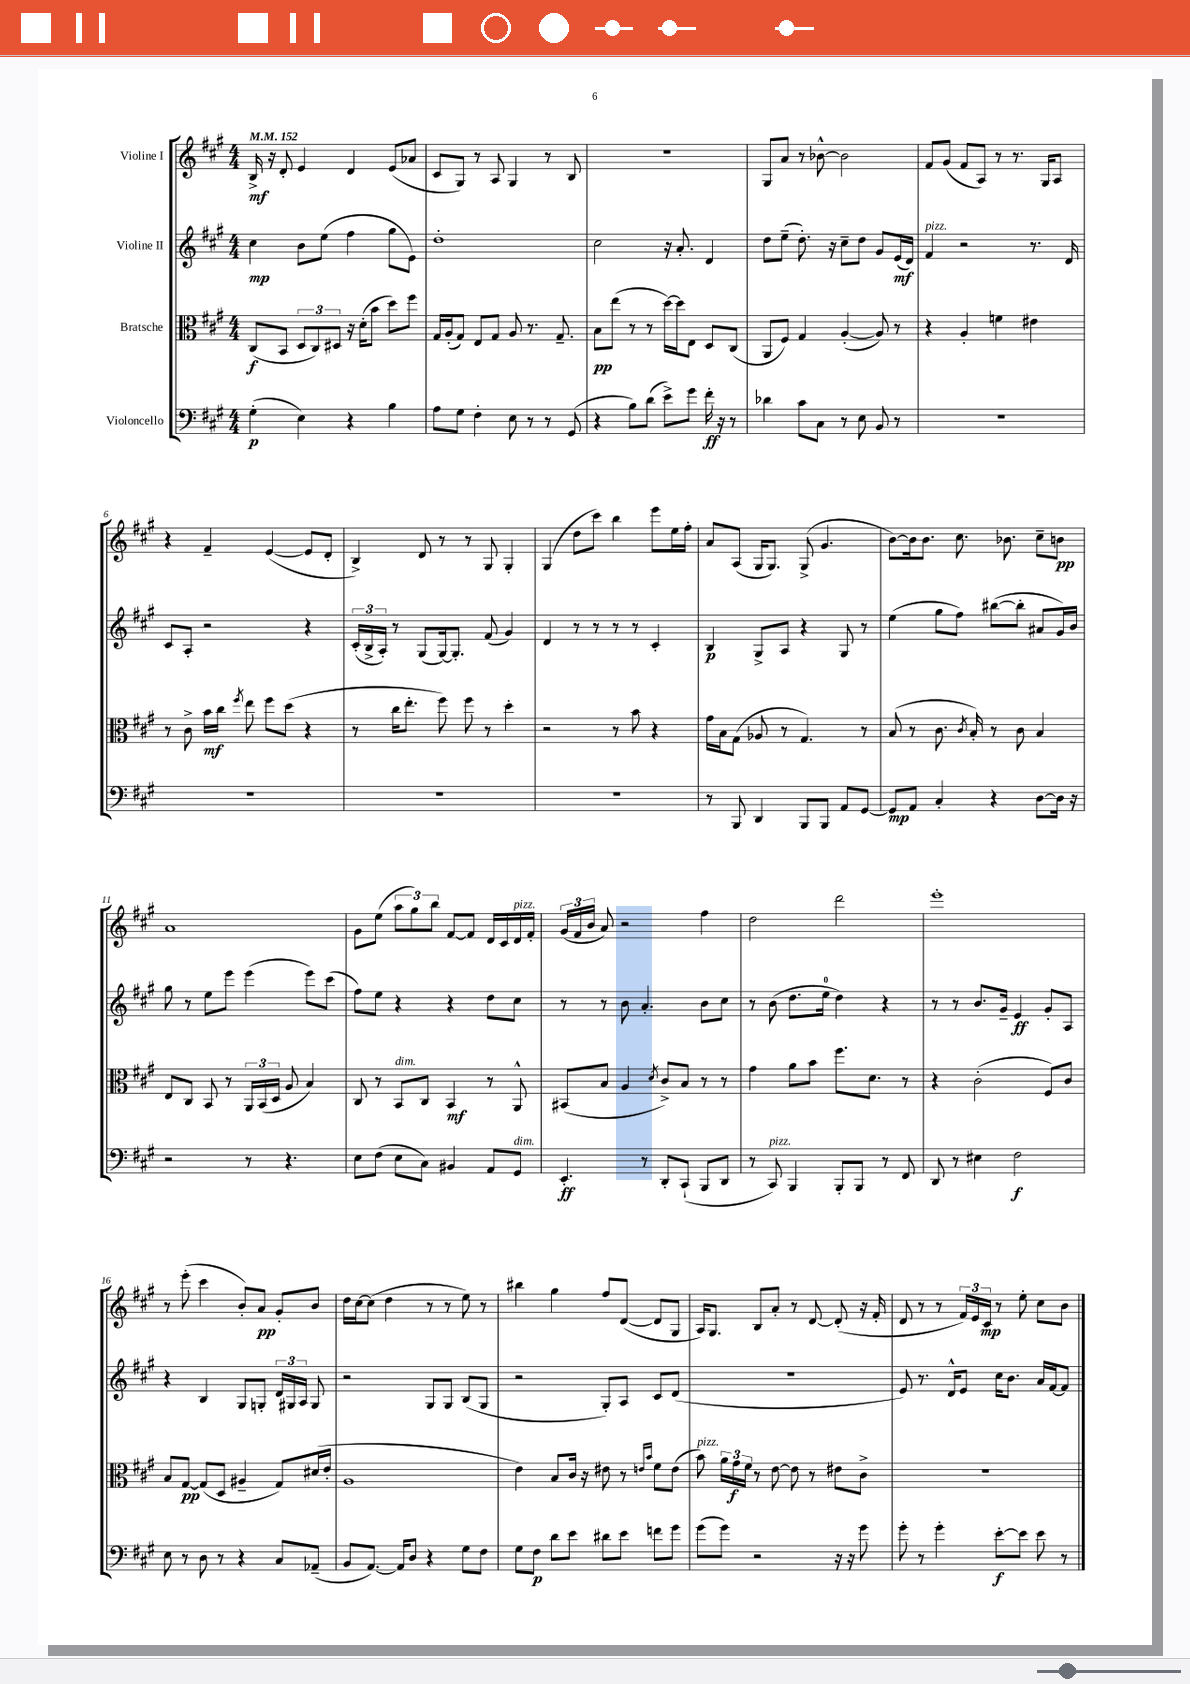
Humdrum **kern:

**kern	**dynam	**kern	**dynam	**kern	**dynam	**kern	**dynam
*part4	*part4	*part3	*part3	*part2	*part2	*part1	*part1
*staff4	*staff4	*staff3	*staff3	*staff2	*staff2	*staff1	*staff1
*I"Violoncello	*	*I"Bratsche	*	*I"Violine II	*	*I"Violine I	*
*clefF4	*	*clefC3	*	*clefG2	*	*clefG2	*
*k[f#c#g#]	*	*k[f#c#g#]	*	*k[f#c#g#]	*	*k[f#c#g#]	*
*M4/4	*	*M4/4	*	*M4/4	*	*M4/4	*
*MM152	*	*MM152	*	*MM152	*	*MM152	*
=1	=1	=1	=1	=1	=1	=1	=1
(4G#'\	p	(8C#/L	f	4cc#\	mp	16B^/	mf
.	.	.	.	.	.	16r	.
.	.	8BB/J	.	.	.	8d'/	.
4E\)	.	12D/L	.	8b\L	.	4e/	.
.	.	12C#/)	.	.	.	.	.
.	.	.	.	(8ee\J	.	.	.
.	.	12D#X/J	.	.	.	.	.
4r	.	16r	.	4ff#\	.	4d/	.
.	.	(16d'\KL	.	.	.	.	.
.	.	8b\J	.	.	.	.	.
4B\	.	8dd\L)	.	8gg#\L	.	(8e/L	.
.	.	8ff#\J	.	8e\J)	.	8a-X/J	.
=2	=2	=2	=2	=2	=2	=2	=2
8A\L	.	16G#/LL	.	1dd'	.	8c#/L	.
.	.	(16A'/J	.	.	.	.	.
8G#\J	.	8G#/J)	.	.	.	8G#/J)	.
4F#'\	.	8E/L	.	.	.	8r	.
.	.	8G#/J	.	.	.	8A/	.
8E\	.	8A/	.	.	.	4G#/	.
8r	.	8.r	.	.	.	.	.
8r	.	.	.	.	.	8r	.
.	.	8.G#~/	.	.	.	.	.
(8GG#/	.	.	.	.	.	8B/	.
=3	=3	=3	=3	=3	=3	=3	=3
4r	.	8B\L	pp	2cc#\	.	1r	.
.	.	(8ee\J	.	.	.	.	.
8B\L)	.	8r	.	.	.	.	.
(8d\J	.	8r	.	.	.	.	.
8e^\L)	.	[16dd\LL)	.	16r	.	.	.
.	.	16dd\J]	.	8.a'/	.	.	.
8g#\J	.	8E\J	.	.	.	.	.
16f#'\	ff	8D/L	.	4d/	.	.	.
16r	.	.	.	.	.	.	.
8r	.	(8C#/J	.	.	.	.	.
=4	=4	=4	=4	=4	=4	=4	=4
4d-X\	.	8AA/L	.	8dd\L	.	8G#/L	.
.	.	8F#/J)	.	(8ee~\J	.	8a/J	.
8c#\L	.	4G#/	.	8.dd'\)	.	8r	.
8C#\J	.	.	.	.	.	[8b-X^^\	.
.	.	.	.	16r	.	.	.
8r	.	([4A'/	.	8cc#~\L	.	2b-\]	.
8E\	.	.	.	8dd\J	.	.	.
8BB/	.	8A/])	.	8g#/L	.	.	.
8r	.	8r	.	(16e/L	mf	.	.
.	.	.	.	16d/JJ)	.	.	.
=5	=5	=5	=5	=5	=5	=5	=5
!	!	!	!	!LO:TX:a:i:t=pizz.	!	!	!
1r	.	4r	.	4f#/	.	8f#/L	.
.	.	.	.	.	.	(8g#/J	.
.	.	4A'/	.	2r	.	8f#/L	.
.	.	.	.	.	.	8A/J)	.
.	.	4fn\	.	.	.	8r	.
.	.	.	.	.	.	8.r	.
.	.	4e#X\	.	8.r	.	.	.
.	.	.	.	.	.	16G#/KL	.
.	.	.	.	.	.	8A/J	.
.	.	.	.	16d/	.	.	.
!!LO:LB:g=z
=6	=6	=6	=6	=6	=6	=6	=6
1r	.	8r	.	8c#/L	.	4r	.
.	.	8c#^\	.	8A'/J	.	.	.
.	.	16b\LL	mf	2r	.	4f#~/	.
.	.	16cc#\JJ	.	.	.	.	.
.	.	8qff#/	.	.	.	.	.
.	.	8ee\	.	.	.	.	.
.	.	8ff#\L	.	.	.	([4e/	.
.	.	(8dd\J	.	.	.	.	.
.	.	4r	.	4r	.	8e/L]	.
.	.	.	.	.	.	8d'/J	.
=7	=7	=7	=7	=7	=7	=7	=7
1r	.	8r	.	(24c#'/LL	.	4B^/)	.
.	.	.	.	24B^/	.	.	.
.	.	.	.	24A'/JJ)	.	.	.
.	.	16cc#\KL	.	8r	.	.	.
.	.	8.ee'\J	.	.	.	.	.
.	.	.	.	(8G#/L	.	8d/	.
.	.	8ff#\)	.	[16G#/k)	.	8r	.
.	.	.	.	8.G#'/J]	.	.	.
.	.	8ff#\	.	.	.	8r	.
.	.	8r	.	(8f#/	.	8G#/	.
.	.	4dd'\	.	4g#/)	.	4G#'/	.
=8	=8	=8	=8	=8	=8	=8	=8
1r	.	2r	.	4d/	.	(4G#/	.
.	.	.	.	8r	.	8dd\L	.
.	.	.	.	8r	.	8ccc#\J)	.
.	.	8r	.	8r	.	4bb\	.
.	.	8b\	.	8r	.	.	.
.	.	4r	.	4c#'/	.	8eee\L	.
.	.	.	.	.	.	16ee\L	.
.	.	.	.	.	.	16ff#'\JJ	.
=9	=9	=9	=9	=9	=9	=9	=9
8r	.	16g#\LL	.	4B/	p	8a/L	.
.	.	16B\J	.	.	.	.	.
8BBB/	.	(8G#\J	.	.	.	(8A/J	.
4DD/	.	8A-X/	.	8G#^/L	.	16G#/KL	.
.	.	.	.	.	.	8.G#/J)	.
.	.	8r	.	8A/J	.	.	.
8BBB/L	.	4.G#/)	.	4r	.	(8G#^/	.
8BBB/J	.	.	.	.	.	4.g#/	.
8AA/L	.	.	.	8G#/	.	.	.
[8GG#/J	.	8r	.	8r	.	.	.
=10	=10	=10	=10	=10	=10	=10	=10
8GG#/L]	mp	(8B/	.	(4ee\	.	[8b\L)	.
8AA/J	.	8r	.	.	.	16b\k]	.
.	.	.	.	.	.	8.b\J	.
4C#'/	.	8.c#\	.	8gg#\L	.	.	.
.	.	.	.	8ff#\J)	.	8.cc#\	.
.	.	8qc#/	.	.	.	.	.
.	.	16B'/)	.	.	.	.	.
4r	.	8r	.	([8bb#X\L	.	.	.
.	.	.	.	.	.	8.b-X\	.
.	.	8c#\	.	8bb#'\J]	.	.	.
[8D\L	.	4B/	.	8a#X/L	.	8cc#~\L	.
16D\Jk]	.	.	.	16g#/L)	.	8bn\J	pp
16r	.	.	.	16b/JJ	.	.	.
!!LO:LB:g=z
=11	=11	=11	=11	=11	=11	=11	=11
2r	.	8E/L	.	8gg#\	.	1a	.
.	.	8C#/J	.	8r	.	.	.
.	.	8BB/	.	8ee\L	.	.	.
.	.	8r	.	8eee\J	.	.	.
8r	.	24AA/LL	.	(4eee\	.	.	.
.	.	(24BB/	.	.	.	.	.
.	.	24D/JJ	.	.	.	.	.
4.r	.	8A/	.	.	.	.	.
.	.	4B/)	.	8eee\L)	.	.	.
.	.	.	.	(8ccc#\J	.	.	.
=12	=12	=12	=12	=12	=12	=12	=12
8E\L	.	8C#/	.	8ff#\L)	.	8g#\L	.
(8F#\J	.	8r	.	8ee\J	.	(8ee\J	.
!	!	!LO:TX:a:i:t=dim.	!	!	!	!	!
8E\L	.	8BB/L	.	4r	.	12aa\L	.
.	.	.	.	.	.	12gg#\)	.
8C#\J)	.	8C#/J	.	.	.	.	.
.	.	.	.	.	.	12bb\J	.
4BB#X/	.	4BB/	mf	4r	.	[8f#/L	.
.	.	.	.	.	.	8f#/J]	.
8AA/L	.	8r	.	8dd\L	.	16d/LL	.
.	.	.	.	.	.	16c#/	.
!	!	!	!	!	!	!LO:TX:a:i:t=pizz.	!
!LO:TX:a:i:t=dim.	!	!	!	!	!	!	!
8GG#/J	.	8AA^^/	.	8cc#\J	.	16d/	.
.	.	.	.	.	.	16f#'/JJ	.
=13	=13	=13	=13	=13	=13	=13	=13
4.EE'/	ff	(8BB#X/L	.	8r	.	(24g#/LL	.
.	.	.	.	.	.	24f#/	.
.	.	.	.	.	.	24b/JJ	.
.	.	8B/J	.	8r	.	8a/)	.
.	.	4A/	.	8b\	.	2r	.
8r	.	.	.	4.a'/	.	.	.
.	.	8qd/	.	.	.	.	.
8DD'/L	.	8c#^/L)	.	.	.	.	.
(8CC#`/J	.	8B/J	.	.	.	.	.
8BBB/L	.	8r	.	8b\L	.	4ff#\	.
8DD/J	.	8r	.	8cc#\J	.	.	.
=14	=14	=14	=14	=14	=14	=14	=14
8r	.	4g#\	.	8r	.	2dd\	.
!LO:TX:a:i:t=pizz.	!	!	!	!	!	!	!
8CC#/)	.	.	.	(8b\	.	.	.
4BBB/	.	8a\L	.	8.dd\L	.	.	.
.	.	8b\J	.	.	.	.	.
.	.	.	.	16ee\Jk	.	.	.
8BBB'/L	.	8.ff#\L	.	4dd\)	.	2ddd\	.
8BBB/J	.	.	.	.	.	.	.
.	.	8.d\J	.	.	.	.	.
8r	.	.	.	4r	.	.	.
8FF#/	.	8r	.	.	.	.	.
=15	=15	=15	=15	=15	=15	=15	=15
8DD/	.	4r	.	8r	.	1eee'	.
8r	.	.	.	8r	.	.	.
4E#X\	.	(2c#'\	.	8.b/L	.	.	.
.	.	.	.	16g#~/Jk	.	.	.
2F#\	f	.	.	4e/	ff	.	.
.	.	8F#/L)	.	8g#'/L	.	.	.
.	.	8c#/J	.	8A/J	.	.	.
!!LO:LB:g=z
=16	=16	=16	=16	=16	=16	=16	=16
8E\	.	8B/L	.	4r	.	8r	.
8r	.	[8G#/J	pp	.	.	(8eee'\	.
8D\	.	(8G#/L]	.	4B/	.	4ccc#\	.
8r	.	8D/J	.	.	.	.	.
4r	.	4A#X~/	.	8G#/L	.	8b'/L)	.
.	.	.	.	8Gn'/J	.	8a/J	pp
8C#/L	.	8G#/L)	.	24d/LL	.	8g#'/L	.
.	.	.	.	24G#X/	.	.	.
.	.	.	.	24A/JJ	.	.	.
(8AA-X~/J	.	(16d#X/L	.	8G#/	.	8b/J	.
.	.	16e'/JJ	.	.	.	.	.
=17	=17	=17	=17	=17	=17	=17	=17
8BB/L	.	1A	.	2r	.	16dd\LL	.
.	.	.	.	.	.	[16cc#\J	.
[8.AA/J)	.	.	.	.	.	(8cc#\J]	.
.	.	.	.	.	.	4dd\	.
16AA/KL]	.	.	.	.	.	.	.
8D/J	.	.	.	.	.	.	.
4r	.	.	.	8G#/L	.	8r	.
.	.	.	.	8G#/J	.	8r	.
8G#\L	.	.	.	(8B/L	.	8ee\)	.
8F#\J	.	.	.	8G#/J	.	8r	.
=18	=18	=18	=18	=18	=18	=18	=18
8G#\L	.	4e\)	.	2r	.	4bb#X\	.
8F#\J	p	.	.	.	.	.	.
8d\L	.	8B/L	.	.	.	4gg#\	.
8e\J	.	16c#/Jk	.	.	.	.	.
.	.	16r	.	.	.	.	.
8d#X\L	.	8e#X\	.	8G#'/L)	.	8ff#/L	.
8e\J	.	8r	.	8A/J	.	([8d/J	.
.	.	16qqen/LL	.	.	.	.	.
.	.	16qqb/JJ	.	.	.	.	.
8fn\L	.	8f#\L	.	8c#/L	.	8d/L]	.
8g#\J	.	(8e\J	.	(8d/J	.	8G#/J	.
=19	=19	=19	=19	=19	=19	=19	=19
!	!	!LO:TX:a:i:t=pizz.	!	!	!	!	!
(8g#\L	.	8b\)	.	1r	.	16A/KL)	.
.	.	.	.	.	.	8.G#/J	.
8g#\J)	.	24a\LL	.	.	.	.	.
.	.	24g#\	f	.	.	.	.
.	.	24f#\JJ	.	.	.	.	.
2r	.	8r	.	.	.	8B/L	.
.	.	[8e\	.	.	.	8a'/J	.
.	.	8e\]	.	.	.	8r	.
.	.	8r	.	.	.	[8d/	.
16r	.	8e#X\L	.	.	.	(8d'/]	.
16r	.	.	.	.	.	.	.
8g#\	.	8c#^\J	.	.	.	16r	.
.	.	.	.	.	.	16f#'/	.
=20	=20	=20	=20	=20	=20	=20	=20
8g#'\	.	1r	.	8e/)	.	8d/	.
8r	.	.	.	8.r	.	8r	.
4g#'\	.	.	.	.	.	8r	.
.	.	.	.	16d^^/KL	.	.	.
.	.	.	.	8e/J	.	24f#/LL)	.
.	.	.	.	.	.	24e/	.
.	.	.	.	.	.	24c#/JJ	mp
[8e'\L	f	.	.	16cc#\KL	.	8r	.
.	.	.	.	8.b\J	.	.	.
8e\J]	.	.	.	.	.	8ee'\	.
8e\	.	.	.	16a/LL	.	8cc#\L	.
.	.	.	.	[16f#/J	.	.	.
8r	.	.	.	8f#/J]	.	8b\J	.
==	==	==	==	==	==	==	==
*-	*-	*-	*-	*-	*-	*-	*-
